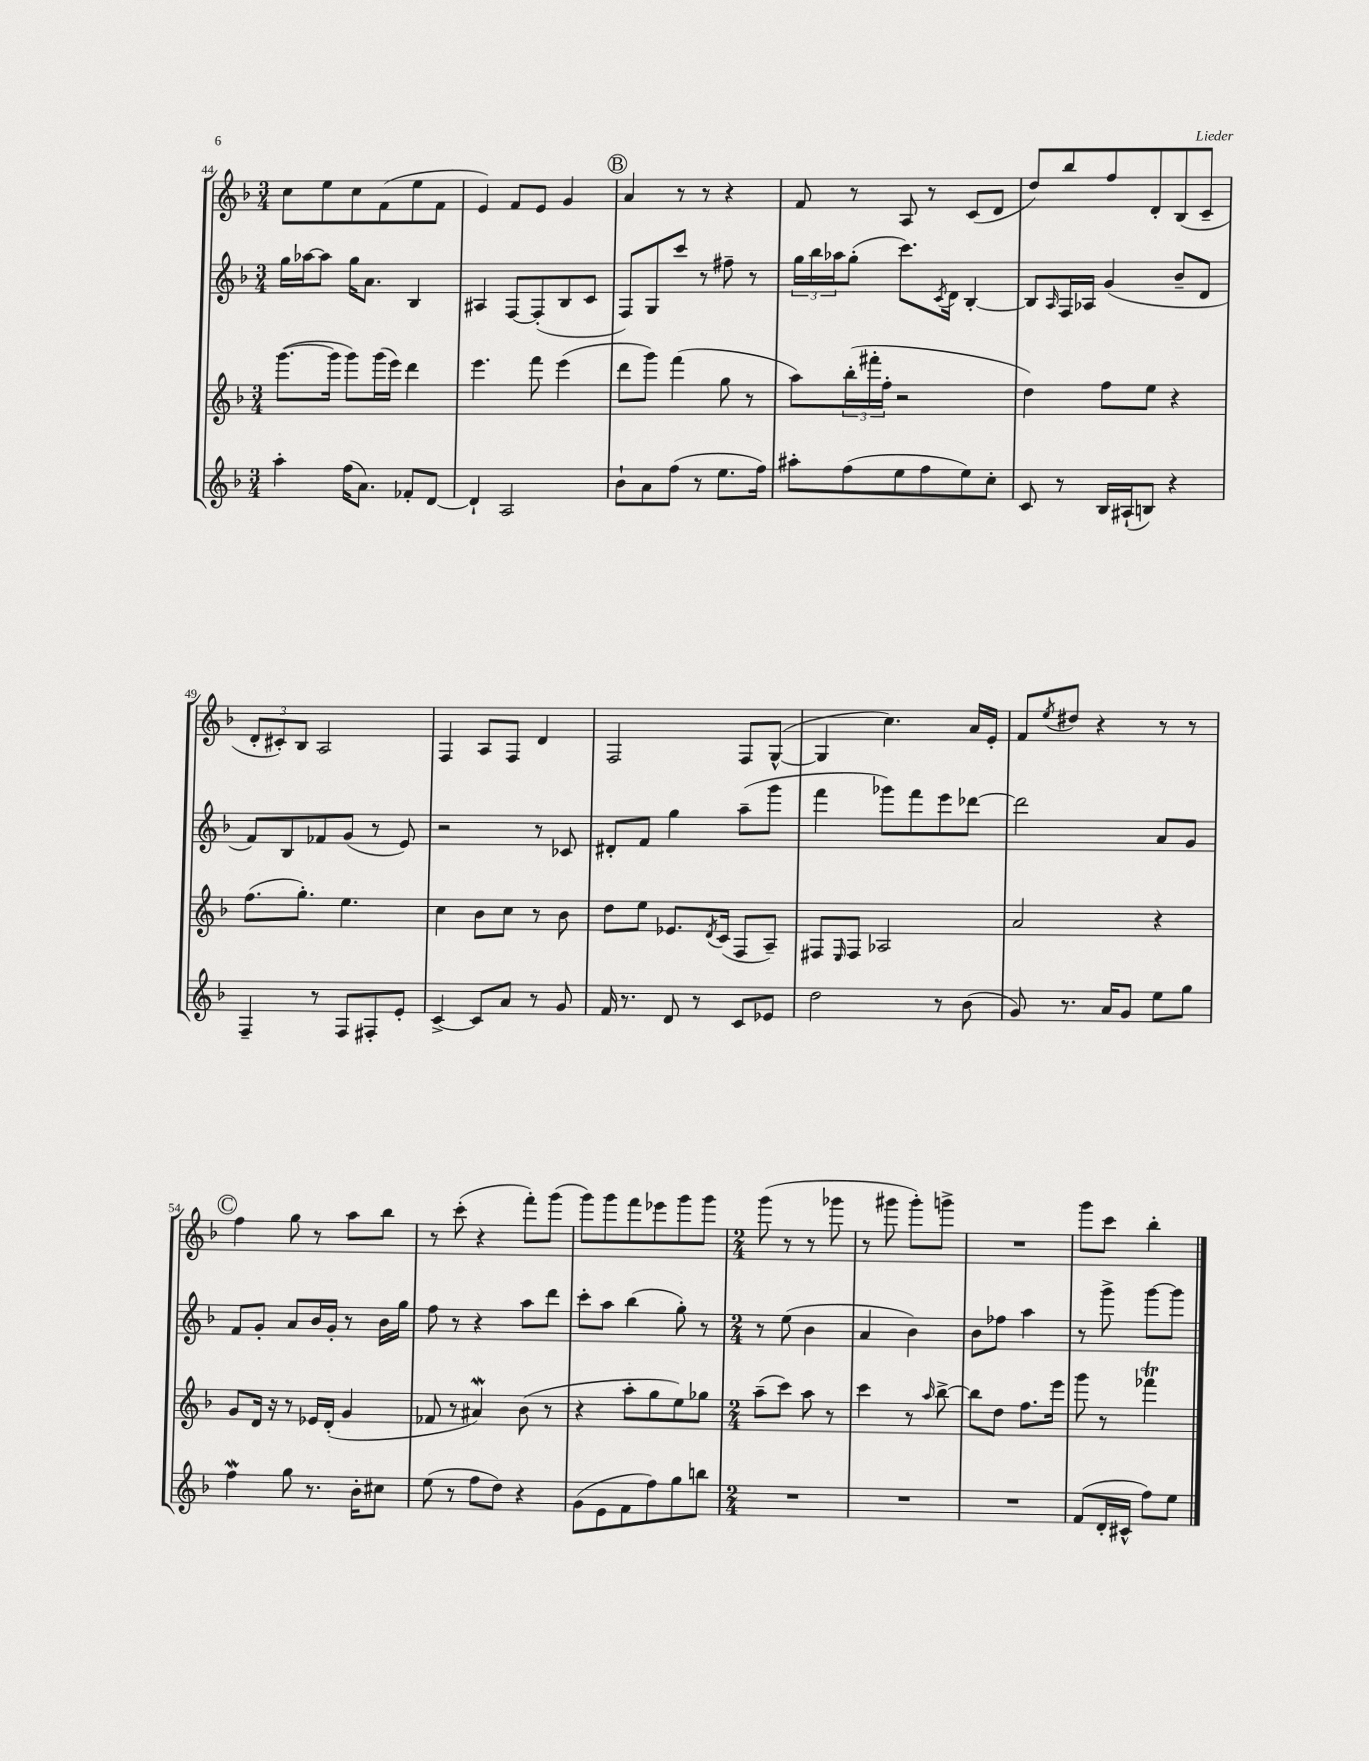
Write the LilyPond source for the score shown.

<<
\new StaffGroup <<
\new Staff = "s0" {
    \clef treble \key f \major \numericTimeSignature \time 3/4
    c''8 e''8 c''8 f'8( e''8 f'8 |
    e'4) f'8 e'8 g'4 |
    \mark \markup { \circle "B" } a'4 r8 r8 r4 |
    f'8 r8 a8 r8 c'8( d'8 |
    d''8) bes''8 f''8 d'8-. bes8( c'8-- |
    \tuplet 3/2 { d'8-. cis'8-.) bes8 } a2 |
    f4 a8 f8 d'4 |
    f2 f8 g8~-^( |
    g4 c''4.) a'16 e'16-. |
    f'8 \acciaccatura { e''8 } dis''8 r4 r8 r8 |
    \mark \markup { \circle "C" } f''4 g''8 r8 a''8 bes''8 |
    r8 c'''8-.( r4 f'''8-.) g'''8( |
    g'''8) g'''8 f'''8 ees'''8 g'''8 g'''8 |
    \numericTimeSignature \time 2/4 g'''8( r8 r8 ges'''8 |
    r8 gis'''8 gis'''8-.) g'''8-> |
    R2 |
    g'''8 c'''8 bes''4-. \bar "|." |
}
\new Staff = "s1" {
    \clef treble \key f \major \numericTimeSignature \time 3/4
    g''16 aes''16~ aes''8 g''16 a'8. bes4 |
    ais4 f8~ f8-.( bes8 c'8 |
    \mark \markup { \circle "B" } f8) g8 c'''8 r8 fis''8-- r8 |
    \tuplet 3/2 { g''16 bes''16 aes''16 } g''8-.( c'''8.) \acciaccatura { c'8 } d'16 bes4~-. |
    bes8 \grace { a16 } f16 aes16 g'4( bes'8-- d'8 |
    f'8) bes8 fes'8 g'8( r8 e'8) |
    r2 r8 ces'8 |
    dis'8-. f'8 g''4 a''8--( g'''8 |
    f'''4 ges'''8) f'''8 e'''8 des'''8~ |
    des'''2 a'8 g'8 |
    \mark \markup { \circle "C" } f'8 g'8-. a'8 bes'16 g'16-. r8 bes'16 g''16 |
    f''8 r8 r4 a''8 d'''8 |
    c'''8-. a''8 bes''4( g''8-.) r8 |
    \numericTimeSignature \time 2/4 r8 e''8( bes'4 |
    a'4 bes'4) |
    bes'8 fes''8 a''4 |
    r8 g'''8-> g'''8~ g'''8 \bar "|." |
}
\new Staff = "s2" {
    \clef treble \key f \major \numericTimeSignature \time 3/4
    g'''8.~( g'''16 g'''8) g'''16( e'''16) d'''4 |
    e'''4. f'''8 e'''4( |
    \mark \markup { \circle "B" } d'''8 g'''8) f'''4( g''8 r8 |
    a''8) \tuplet 3/2 { bes''16-.( fis'''16-. f''16-. } r2 |
    d''4) f''8 e''8 r4 |
    f''8.( g''8.-.) e''4. |
    c''4 bes'8 c''8 r8 bes'8 |
    d''8 e''8 ees'8. \acciaccatura { d'8 } c'16( f8 a8--) |
    fis8 \grace { e16 } fis8 aes2 |
    a'2 r4 |
    \mark \markup { \circle "C" } g'8 d'16 r16 r8 ees'16 d'16-.( g'4 |
    fes'8 r8 ais'4\mordent) bes'8( r8 |
    r4 a''8-. g''8 e''8) ges''8 |
    \numericTimeSignature \time 2/4 a''8--( c'''8) a''8 r8 |
    c'''4 r8 \grace { a''16 } bes''8~-> |
    bes''8 d''8 f''8. e'''16 |
    g'''8 r8 fes'''4\trill \bar "|." |
}
\new Staff = "s3" {
    \clef treble \key f \major \numericTimeSignature \time 3/4
    a''4-. f''16( a'8.) fes'8-. d'8~ |
    d'4-! a2 |
    \mark \markup { \circle "B" } bes'8-! a'8 f''8( r8 e''8. f''16) |
    ais''8-. f''8( e''8 f''8 e''8) c''8-. |
    c'8 r8 bes16 ais16-!( b8) r4 |
    f4-- r8 f8 fis8-. e'8-. |
    c'4~-> c'8 a'8 r8 g'8 |
    f'16 r8. d'8 r8 c'8 ees'8 |
    d''2 r8 bes'8( |
    g'8) r8. a'16 g'8 e''8 g''8 |
    \mark \markup { \circle "C" } f''4\mordent g''8 r8. bes'16-. cis''8 |
    e''8( r8 f''8 d''8) r4 |
    g'8( e'8 f'8 f''8) g''8 b''8 |
    \numericTimeSignature \time 2/4 R2 |
    R2 |
    R2 |
    f'8( d'16-. cis'16-^ f''8) e''8 \bar "|." |
}
>>
>>
\layout { \context { \Score currentBarNumber = #44 } }
